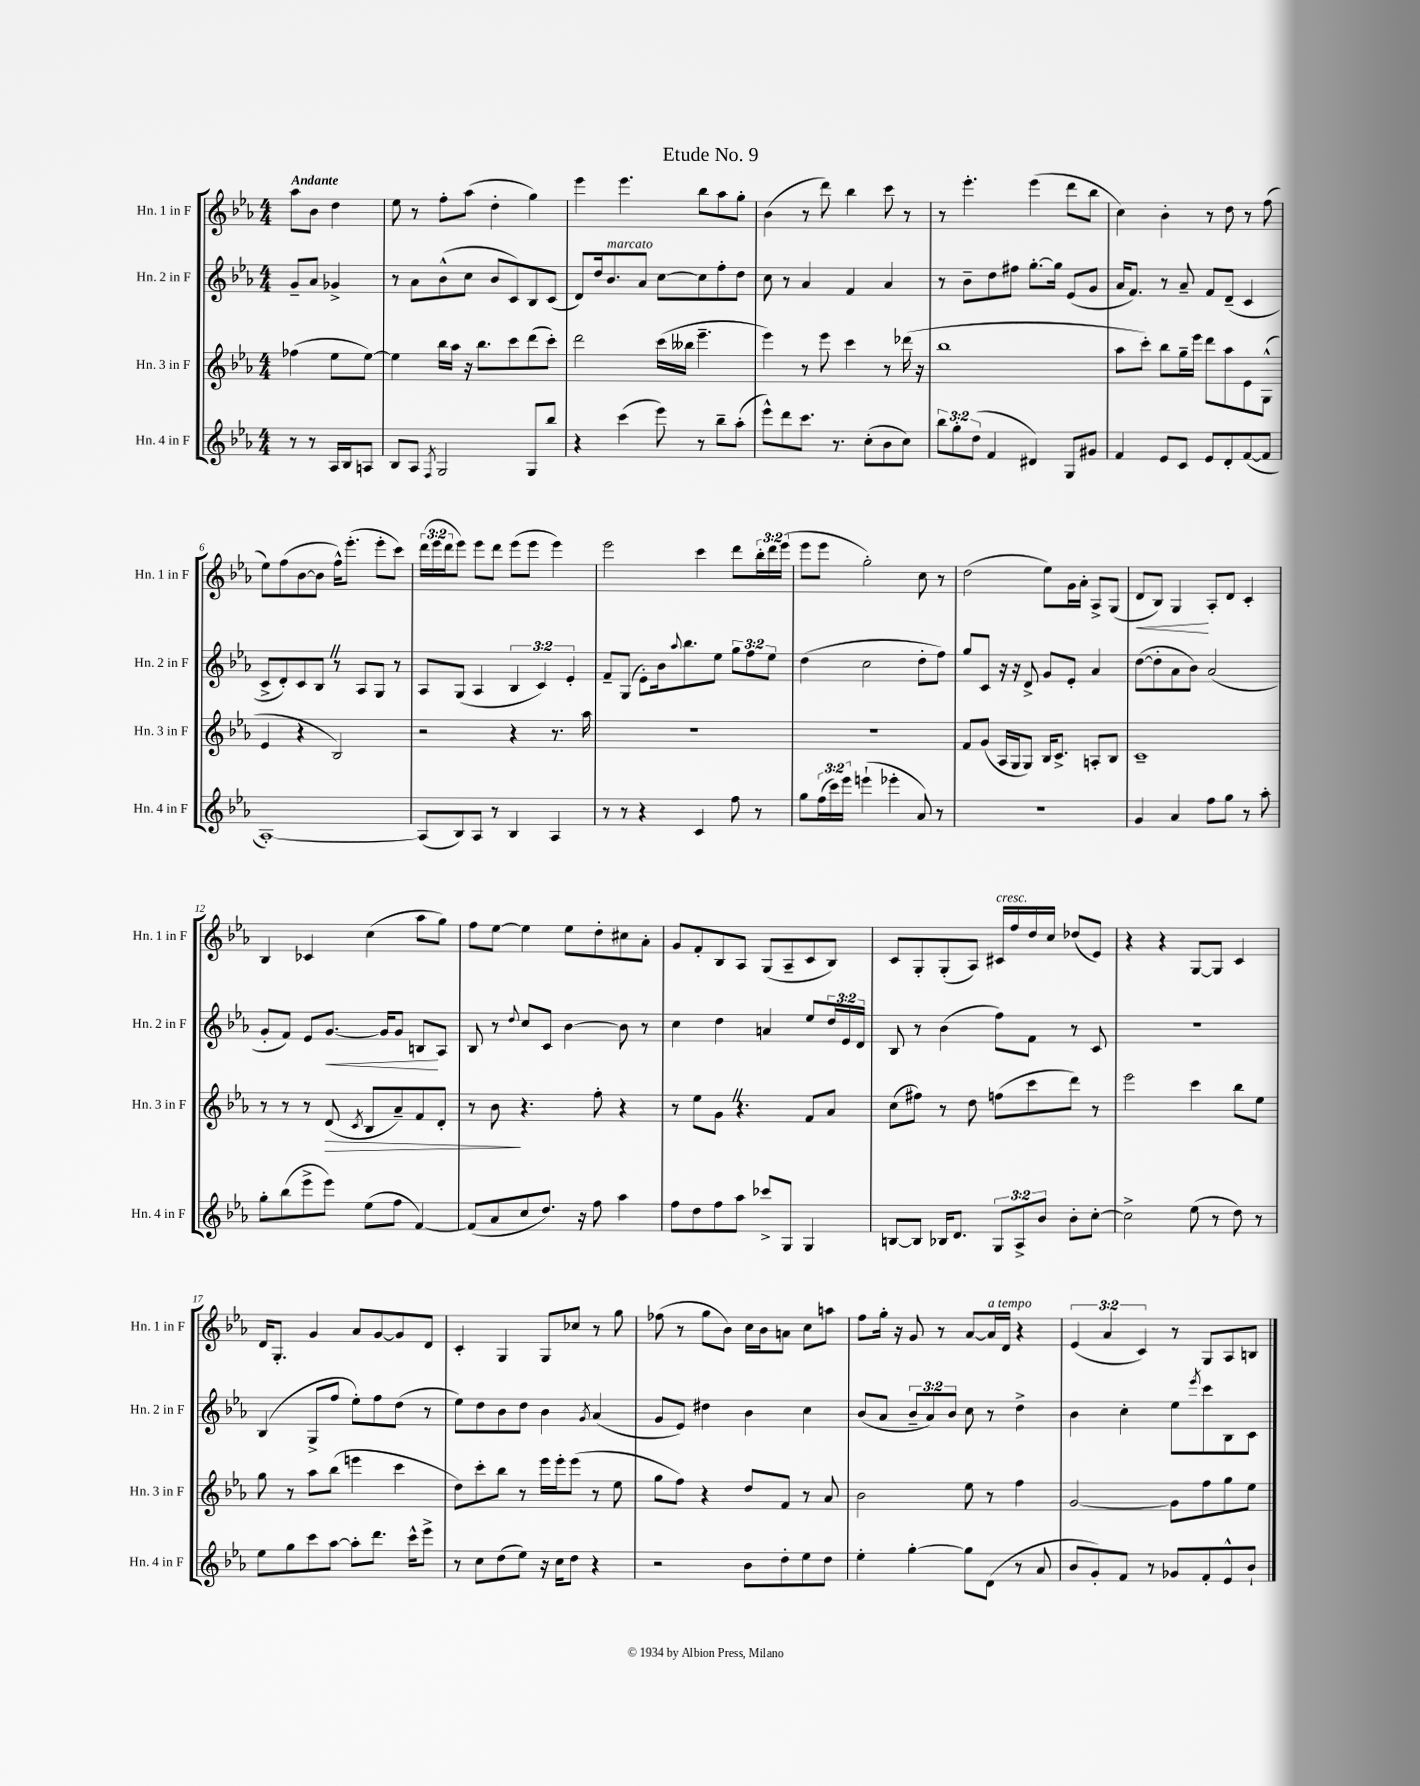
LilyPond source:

\header { title = "Etude No. 9" }
<<
\new StaffGroup <<
\new Staff = "s0" \with { instrumentName = "Hn. 1 in F" shortInstrumentName = "Hn. 1 in F" } {
    \clef treble \key ees \major \numericTimeSignature \time 4/4 \override Staff.TupletNumber.text = #tuplet-number::calc-fraction-text \partial 2 \tempo "Andante"
    aes''8 bes'8 d''4 |
    ees''8 r8 f''8-. aes''8( d''4-. g''4) |
    ees'''4 ees'''4. bes''8 aes''8 g''8-. |
    bes'4( r8 d'''8) bes''4 c'''8 r8 |
    r8 ees'''4.-. ees'''4( d'''8 bes''8 |
    c''4) bes'4-. r8 d''8 r8 f''8( |
    ees''8) f''8( bes'8~ bes'8 f''16-^) ees'''8.-.( ees'''8-. c'''8) |
    \tuplet 3/2 { d'''16( ees'''16 d'''16 } ees'''8) ees'''8 d'''8 ees'''8( ees'''8 ees'''4) |
    ees'''2 c'''4 d'''8 \tuplet 3/2 { bes''16-. d'''16 ees'''16( } |
    ees'''8 ees'''8 g''2-.) c''8 r8 |
    d''2( ees''8) g'16 aes'16-. aes8-> g8( |
    d'8\< bes8) g4\! aes8-. d'8 c'4-. |
    bes4 ces'4 c''4( aes''8 g''8) |
    f''8 ees''8~ ees''4 ees''8 d''8-. cis''8 aes'8-. |
    g'8 f'8-. bes8 aes8 g8( aes8-- c'8 bes8) |
    c'8 g8-. g8-.( aes8) cis'16^\markup { \italic "cresc." } f''16 d''16 c''16 des''8( ees'8) |
    r4 r4 g8~ g8 c'4 |
    d'16 g8.-. g'4 aes'8 g'8~ g'8 d'8 |
    c'4-. g4 g8 ces''8 r8 g''8 |
    fes''8( r8 g''8 bes'8) c''16 bes'16 a'8 c''8 a''8 |
    f''8 g''16-. r16 g'8 r8 aes'8~ aes'16^\markup { \italic "a tempo" } d'16 r4 |
    \tuplet 3/2 { ees'4( aes'4 c'4) } r8 g8 aes8 b8 \bar "|." |
}
\new Staff = "s1" \with { instrumentName = "Hn. 2 in F" shortInstrumentName = "Hn. 2 in F" } {
    \clef treble \key ees \major \numericTimeSignature \time 4/4 \override Staff.TupletNumber.text = #tuplet-number::calc-fraction-text \partial 2
    g'8-- aes'8 ges'4-> |
    r8 aes'8 bes'8-^( c''8 bes'8 c'8) bes8 c'8( |
    d'8) d''16 bes'8.^\markup { \italic "marcato" } aes'8 c''8~ c''8 f''8-. d''8 |
    c''8 r8 aes'4 f'4 aes'4 |
    r8 bes'8-- d''8 fis''8 g''8.~-. g''16 ees'8( g'8 |
    aes'16 f'8.) r8 aes'8-- f'8 d'8--( c'4 |
    c'8-> d'8-.) c'8 bes8 \once \override BreathingSign.text = \markup { \musicglyph "scripts.caesura.straight" } \breathe r8 aes8 g8 r8 |
    aes8 g8( aes4 \tuplet 3/2 { bes4 c'4) ees'4-. } |
    f'8-- g8( ees'8-.) bes'16 \appoggiatura { aes''8 } bes''8. ees''8 \tuplet 3/2 { g''8 f''8 ees''8 } |
    d''4( c''2 d''8-. f''8) |
    g''8 c'8 r16 r16 d'8-> g'8 ees'8-. aes'4 |
    d''8~( d''8-. aes'8 bes'8) aes'2( |
    g'8-. f'8) ees'8 g'8.~\< g'16 g'8 b8\! aes8 |
    bes8 r8 \appoggiatura { d''8 } c''8 c'8 bes'4~ bes'8 r8 |
    c''4 d''4 a'4 ees''8 \tuplet 3/2 { d''16 ees'16 d'16 } |
    bes8 r8 bes'4( f''8) f'8 r8 c'8 |
    R1 |
    bes4( g8-> f''8 ees''8-.) f''8 d''8( r8 |
    ees''8) d''8 bes'8 d''8 bes'4 \acciaccatura { g'8 } aes'4( |
    g'8 ees'8) dis''4 bes'4 c''4 |
    bes'8( aes'8 \tuplet 3/2 { bes'8-- aes'8) bes'8 } c''8 r8 d''4-> |
    bes'4 c''4-. ees''8 \acciaccatura { ees'''8 } c'''8 bes8 c'8 \bar "|." |
}
\new Staff = "s2" \with { instrumentName = "Hn. 3 in F" shortInstrumentName = "Hn. 3 in F" } {
    \clef treble \key ees \major \numericTimeSignature \time 4/4 \partial 2
    fes''4( ees''8 ees''8~) |
    ees''4 bes''16 aes''16 r16 bes''8. c'''8 d'''8( c'''8-.) |
    d'''2 c'''16( beses''16 ees'''4.-- |
    ees'''4) r8 ees'''8 c'''4 r8 des'''16( r16 |
    bes''1 |
    aes''8 c'''8-.) bes''8 g''16-- ees'''16 d'''8 aes''8 ees'8 g8-^( |
    ees'4 r4 bes2) |
    r2 r4 r8. aes''16 |
    R1 |
    R1 |
    f'8 g'8( aes16 g16 g8) bes16 c'8.-> a8-. bes8 |
    c'1-- |
    r8 r8 r8 d'8\>( \acciaccatura { c'8 } bes8 aes'8--) f'8 d'8-. |
    r8 bes'8\! r4. f''8-. r4 |
    r8 ees''8 g'8 \once \override BreathingSign.text = \markup { \musicglyph "scripts.caesura.straight" } \breathe r4. f'8 aes'8 |
    c''8( fis''8) r8 d''8 f''8( c'''8 d'''8) r8 |
    ees'''2 c'''4 bes''8 ees''8 |
    g''8 r8 aes''8 bes''8( e'''4 c'''4 |
    d''8) c'''8-. bes''8 r8 ees'''16 ees'''16-. ees'''8( r8 ees''8 |
    g''8 f''8) r4 d''8 f'8 r8 aes'8 |
    bes'2 ees''8 r8 f''4 |
    g'2~ g'8 f''8 g''8 ees''8 \bar "|." |
}
\new Staff = "s3" \with { instrumentName = "Hn. 4 in F" shortInstrumentName = "Hn. 4 in F" } {
    \clef treble \key ees \major \numericTimeSignature \time 4/4 \override Staff.TupletNumber.text = #tuplet-number::calc-fraction-text \partial 2
    r8 r8 aes16 bes16 a8 |
    bes8 aes8 \acciaccatura { f8 } g2 g8 bes''8 |
    r4 c'''4( ees'''8) r8 bes''8-- aes''8-.( |
    ees'''8-^) d'''8 c'''8. r8. c''8-.( bes'8 c''8) |
    \tuplet 3/2 { bes''8 g''8-. d''8( } f'4 dis'4) g8 gis'8 |
    f'4 ees'8 c'8 ees'8 d'8-. f'8~( f'8 |
    aes1~-.) |
    aes8( bes8) aes8 r8 bes4 aes4 |
    r8 r8 r4 c'4 f''8 r8 |
    g''8 \tuplet 3/2 { f''16( c'''16) ees'''16 } e'''4-!( ees'''4-. aes'8) r8 |
    R1 |
    g'4 aes'4 f''8 g''8 r8 aes''8-. |
    g''8-. bes''8( ees'''8-> ees'''8) ees''8( f''8 f'4~) |
    f'8( aes'8 c''8 d''8.) r16 f''8 aes''4 |
    f''8 d''8 f''8 aes''8 ces'''8-> g8 g4 |
    b8~ b8 bes16 d'8. \tuplet 3/2 { g8 aes8-> bes'8 } bes'8-. c''8~-. |
    c''2-> ees''8( r8 d''8) r8 |
    ees''8 g''8 c'''8 aes''8~ aes''8-. d'''8. c'''16-^ ees'''8-> |
    r8 c''8 d''8( ees''8) r16 c''16 d''8 r4 |
    r2 bes'8 d''8-. ees''8 d''8 |
    ees''4-. g''4~-. g''8 d'8( r8 aes'8 |
    bes'8 g'8-.) f'8 r8 ges'8 f'8-. ees'8-^ bes'8-! \bar "|." |
}
>>
>>
